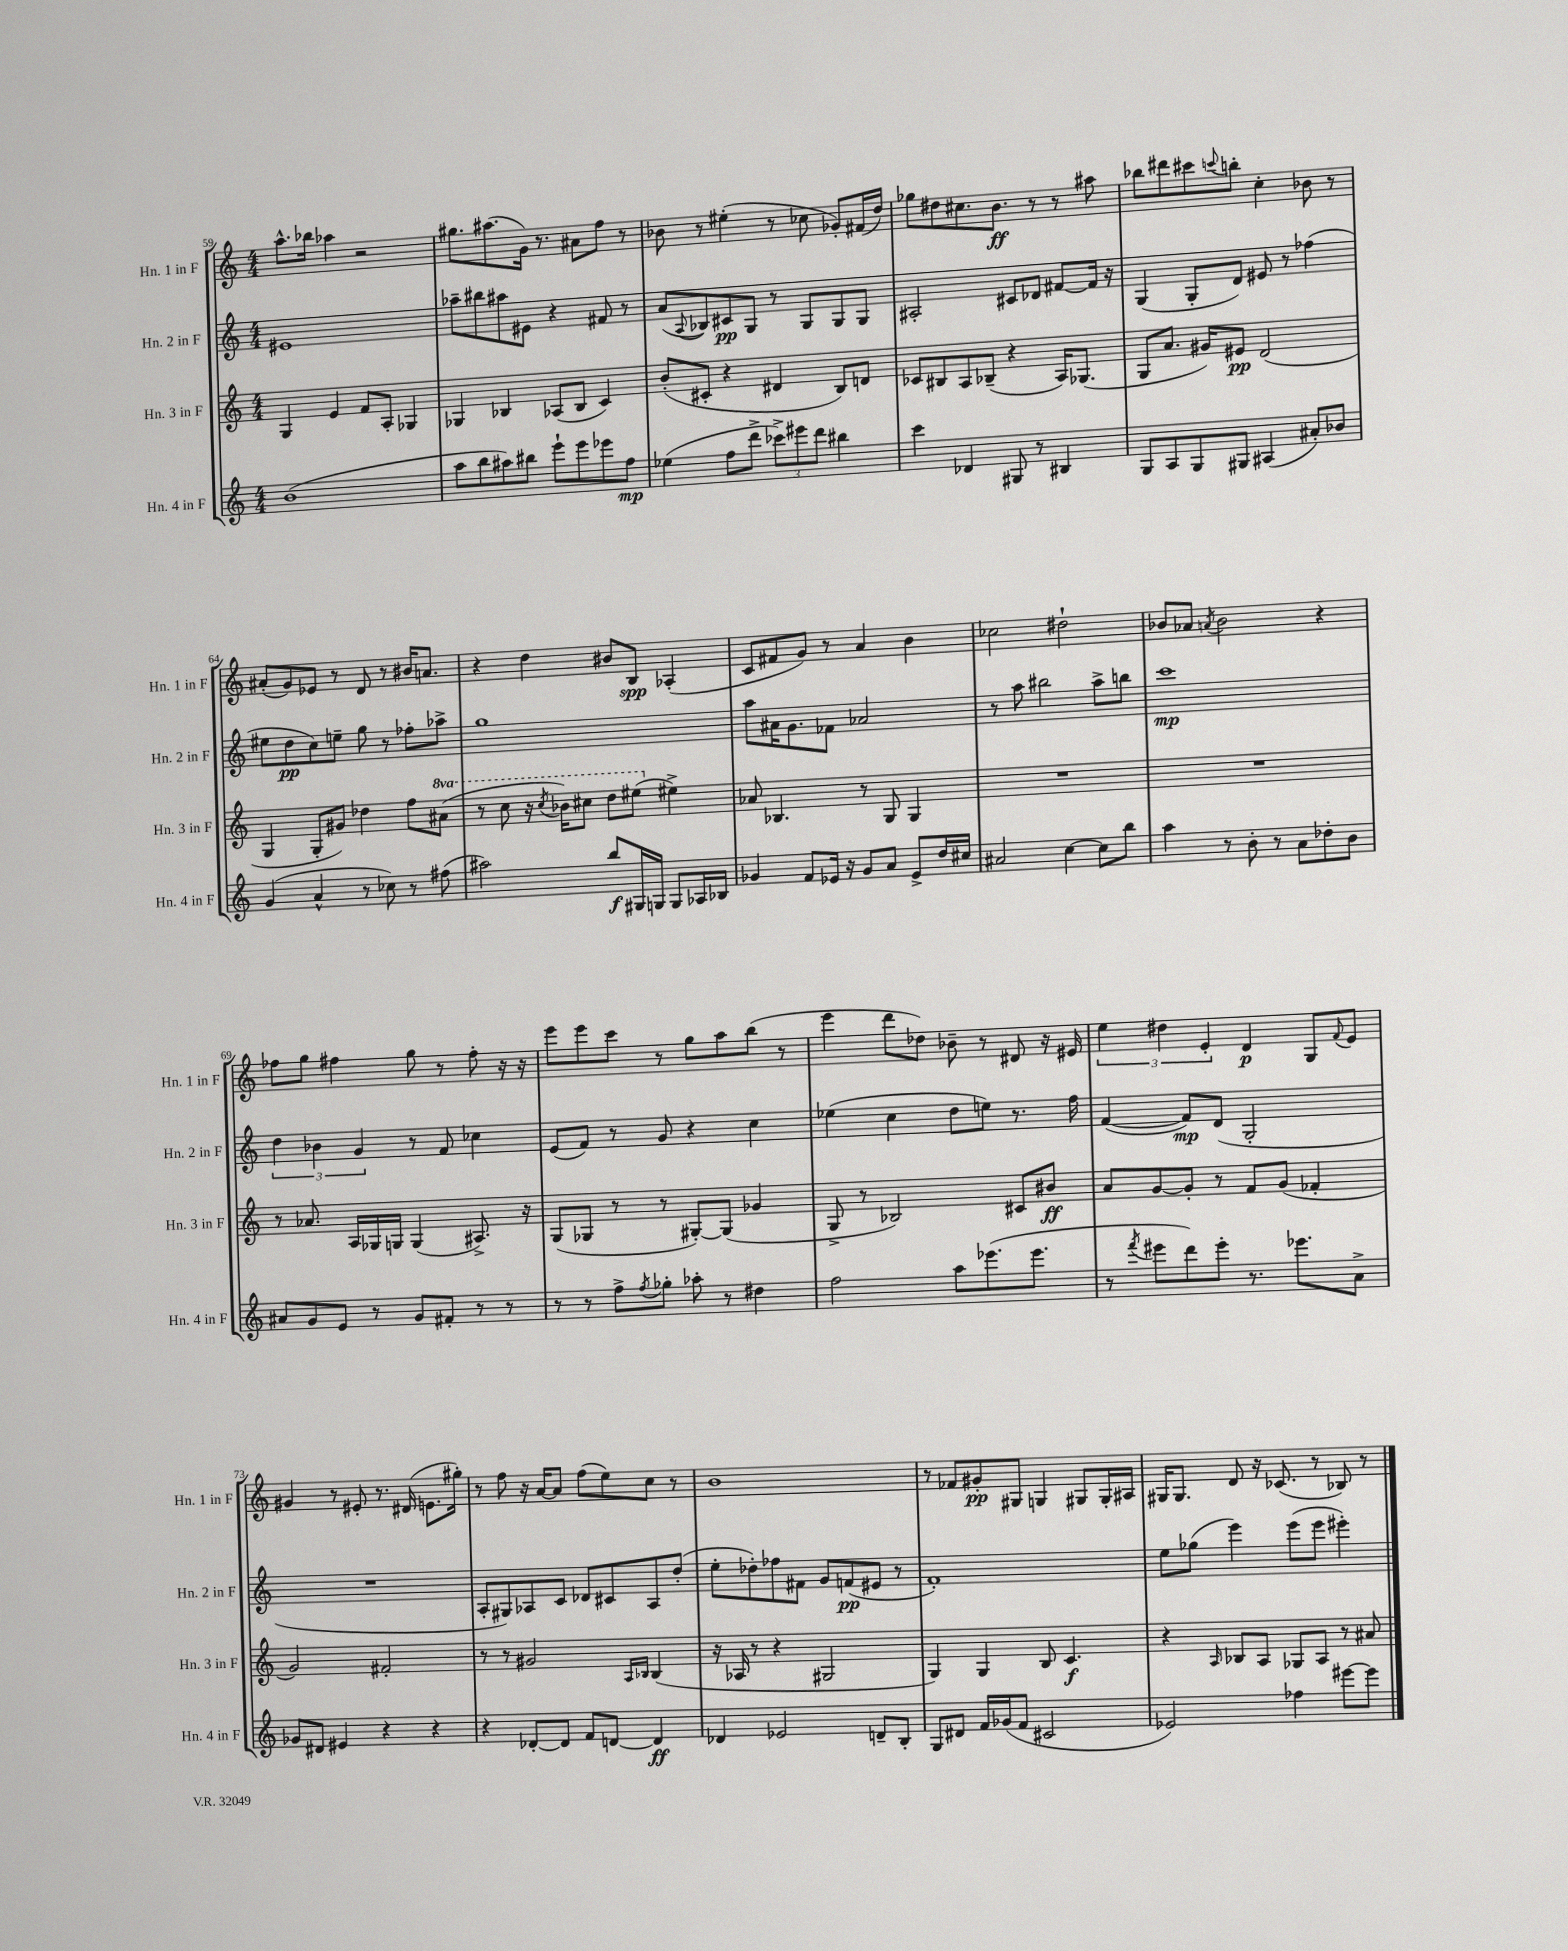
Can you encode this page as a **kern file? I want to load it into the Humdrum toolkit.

**kern	**dynam	**kern	**dynam	**kern	**dynam	**kern	**dynam
*part4	*part4	*part3	*part3	*part2	*part2	*part1	*part1
*staff4	*staff4	*staff3	*staff3	*staff2	*staff2	*staff1	*staff1
*I"Hn. 4 in F	*	*I"Hn. 3 in F	*	*I"Hn. 2 in F	*	*I"Hn. 1 in F	*
*I'Hn. 4 in F	*	*I'Hn. 3 in F	*	*I'Hn. 2 in F	*	*I'Hn. 1 in F	*
*clefG2	*	*clefG2	*	*clefG2	*	*clefG2	*
*k[]	*	*k[]	*	*k[]	*	*k[]	*
*M4/4	*	*M4/4	*	*M4/4	*	*M4/4	*
=59	=59	=59	=59	=59	=59	=59	=59
(1b	.	4G/	.	1e#X	.	8.aa^^\L	.
.	.	.	.	.	.	16bb-X\Jk	.
.	.	4e/	.	.	.	4aa-X\	.
.	.	8f/L	.	.	.	2r	.
.	.	8A'/J	.	.	.	.	.
.	.	4G-X/	.	.	.	.	.
=60	=60	=60	=60	=60	=60	=60	=60
8aa\L	.	4G-X/	.	8aa-X~\L	.	8.gg#X\L	.
8bb\	.	.	.	8bb#X\	.	.	.
.	.	.	.	.	.	(8.aa#X\	.
8aa#X\)	.	4B-X/	.	8aa#X\	.	.	.
8bb#X\J	.	.	.	8e#X\J	.	16g\Jk)	.
.	.	.	.	.	.	8.r	.
8eee`\L	.	(8A-X/L	.	4r	.	.	.
8eee\	.	8B-/J	.	.	.	8a#X\L	.
8eee-X\	.	4c/)	.	8f#X/	.	8ff\J	.
8ff\J	mp	.	.	8r	.	8r	.
=61	=61	=61	=61	=61	=61	=61	=61
(4ee-X\	.	(8b'/L	.	(8a/L	.	8b-X\	.
.	.	.	.	8qqA/	.	.	.
.	.	8c#X'/J	.	8B-X/)	.	8r	.
8ff\L	.	4r	.	8c#X/	pp	(4ee#X'\	.
8ddd^\J	.	.	.	8G/J	.	.	.
12ccc-X^\L)	.	4d#X/	.	8r	.	8r	.
12eee#X\	.	.	.	.	.	.	.
.	.	.	.	8G/L	.	8cc-X\	.
12ddd\J	.	.	.	.	.	.	.
4bb#X\	.	8B/L)	.	8G/	.	8g-X'/L)	.
.	.	8dn/J	.	8G/J	.	(16f#X/L	.
.	.	.	.	.	.	16dd/JJ)	.
=62	=62	=62	=62	=62	=62	=62	=62
4ccc\	.	8c-X/L	.	2A#X'/	.	8gg-X\L	.
.	.	8B#X/	.	.	.	8dd#X\	.
4d-X/	.	8A/	.	.	.	8.cc#X\	.
.	.	(8B-X~/J	.	.	.	.	.
.	.	.	.	.	.	8.b\J	ff
8G#X/	.	4r	.	8c#X/L	.	.	.
8r	.	.	.	8d-X/J	.	8r	.
4B#X/	.	16A/KL)	.	[8f#X/L	.	8r	.
.	.	(8.G-X/J	.	.	.	.	.
.	.	.	.	16f#/Jk]	.	8aa#X\	.
.	.	.	.	16r	.	.	.
=63	=63	=63	=63	=63	=63	=63	=63
8G/L	.	8G/L	.	(4G/	.	8bb-X\L	.
8A/	.	8.a/J	.	.	.	8ddd#X\	.
8G/	.	.	.	8G'/L	.	8ccc#X\	.
.	.	16g#X/KL)	.	.	.	.	.
.	.	.	.	.	.	8qqcccn/	.
8G#X/J	.	8e#X/J	pp	8d/J)	.	8bbn'\J	.
(4A#X/	.	(2d/	.	8e#X/	.	4cc'\	.
.	.	.	.	8r	.	.	.
8a#X'/L)	.	.	.	(4ff-X\	.	8b-X\	.
8b-X/J	.	.	.	.	.	8r	.
!!LO:LB:g=z
=64	=64	=64	=64	=64	=64	=64	=64
(4g/	.	4G/	.	8ee#X\L	.	(8a#X'/L	.
.	.	.	.	8dd\	pp	8g/)	.
4a^^/	.	8G'/L	.	8cc\)	.	8e-X/J	.
.	.	8g#X/J)	.	8een~\J	.	8r	.
8r	.	4dd-X\	.	8gg\	.	8d/	.
8cc-X\)	.	.	.	8r	.	8r	.
8r	.	8ff\L	.	8ff-X'\L	.	16b#X/KL	.
.	.	.	.	.	.	8.an/J	.
*	*	*8va	*	*	*	*	*
(8ff#X\	.	(8aa#X\J	.	8aa-X^\J	.	.	.
=65	=65	=65	=65	=65	=65	=65	=65
2aa#X\)	.	8r	.	1gg	.	4r	.
.	.	8ccc\	.	.	.	.	.
.	.	16r	.	.	.	4dd\	.
.	.	8qccc/	.	.	.	.	.
.	.	16bb-X\KL)	.	.	.	.	.
.	.	8ccc#X\J	.	.	.	.	.
8bb/L	f	8ddd\L	.	.	.	8b#X/L	.
16G#X/L	.	(8eee#X\J	.	.	.	8B/J	spp
16Gn/JJ	.	.	.	.	.	.	.
*	*	*X8va	*	*	*	*	*
8G/L	.	4ee#X^\)	.	.	.	(4A-X'/	.
16A-X/L	.	.	.	.	.	.	.
16B-X/JJ	.	.	.	.	.	.	.
=66	=66	=66	=66	=66	=66	=66	=66
4g-X/	.	8a-X/	.	8aa\L	.	8c/L	.
.	.	4.B-X/	.	16a#X\K	.	8f#X/	.
.	.	.	.	8.g\	.	.	.
8f/L	.	.	.	.	.	8g/J)	.
16e-X/Jk	.	.	.	8f-X\J	.	8r	.
16r	.	.	.	.	.	.	.
8g-/L	.	8r	.	2a-X/	.	4a/	.
8a/J	.	8G/	.	.	.	.	.
8e-^/L	.	4G/	.	.	.	4b\	.
16dd/L	.	.	.	.	.	.	.
16cc#X/JJ	.	.	.	.	.	.	.
=67	=67	=67	=67	=67	=67	=67	=67
2a#X/	.	1r	.	8r	.	2cc-X\	.
.	.	.	.	8aa\	.	.	.
.	.	.	.	2bb#X\	.	.	.
[4cc\	.	.	.	.	.	2dd#X`\	.
8cc\L]	.	.	.	8aa^\L	.	.	.
8bb\J	.	.	.	8bbn\J	.	.	.
=68	=68	=68	=68	=68	=68	=68	=68
4aa\	.	1r	.	1ccc	mp	8b-X/L	.
.	.	.	.	.	.	8a-X/J	.
.	.	.	.	.	.	8qan/	.
8r	.	.	.	.	.	2b-\	.
8b'\	.	.	.	.	.	.	.
8r	.	.	.	.	.	.	.
8a\L	.	.	.	.	.	.	.
8dd-X'\	.	.	.	.	.	4r	.
8b\J	.	.	.	.	.	.	.
!!LO:LB:g=z
=69	=69	=69	=69	=69	=69	=69	=69
8a#X/L	.	8r	.	6dd\	.	8ff-X\L	.
8g/	.	8.a-X/	.	.	.	8gg\J	.
.	.	.	.	6b-X\	.	.	.
8e/J	.	.	.	.	.	4ff#X\	.
.	.	16A/LL	.	.	.	.	.
.	.	.	.	6g/	.	.	.
8r	.	16G-X/	.	.	.	.	.
.	.	16Gn/JJ	.	.	.	.	.
8g/L	.	(4G/	.	8r	.	8gg\	.
8f#X'/J	.	.	.	8f/	.	8r	.
8r	.	8.A#X^/)	.	4cc-X\	.	8ff#'\	.
8r	.	.	.	.	.	16r	.
.	.	16r	.	.	.	16r	.
=70	=70	=70	=70	=70	=70	=70	=70
8r	.	(8G/L	.	(8e/L	.	8eee\L	.
8r	.	8G-X/J	.	8f/J)	.	8eee\	.
8ff^\L	.	8r	.	8r	.	8ccc\J	.
8qff/	.	.	.	.	.	.	.
8gg-X'\J	.	8r	.	8g/	.	8r	.
8aa-X'\	.	[8G#X'/L)	.	4r	.	8gg\L	.
8r	.	(8G#/J]	.	.	.	8aa\	.
4dd#X\	.	4g-X/	.	4cc\	.	(8bb\J	.
.	.	.	.	.	.	8r	.
=71	=71	=71	=71	=71	=71	=71	=71
2ff\	.	8G^/	.	(4ee-X\	.	4eee\	.
.	.	8r	.	.	.	.	.
.	.	2B-X/)	.	4cc\	.	8ddd\L	.
.	.	.	.	.	.	8dd-X\J)	.
8aa\L	.	.	.	8dd\L	.	8b-X~\	.
(8.eee-X\	.	.	.	8een\J)	.	8r	.
.	.	8c#X/L	.	8.r	.	8d#X/	.
8.eee-\J	.	.	.	.	.	.	.
.	.	8b#X/J	ff	.	.	16r	.
.	.	.	.	16ff\	.	16e#X/	.
=72	=72	=72	=72	=72	=72	=72	=72
8r	.	8a/L	.	([4f/	.	6ee\	.
8qfff/	.	.	.	.	.	.	.
8eee#X\L	.	[8g/	.	.	.	.	.
.	.	.	.	.	.	6dd#X\	.
8ddd\)	.	8g'/J]	.	8f/L])	mp	.	.
.	.	.	.	.	.	6e'/	.
8eee#'\J	.	8r	.	(8d/J	.	.	.
8.r	.	8f/L	.	2G'/	.	4d/	p
.	.	(8g/J	.	.	.	.	.
8.eee-X\L	.	.	.	.	.	.	.
.	.	4f-X'/	.	.	.	8G/L	.
.	.	.	.	.	.	8qqf/	.
8a^\J	.	.	.	.	.	8e/J	.
!!LO:LB:g=z
=73	=73	=73	=73	=73	=73	=73	=73
8g-X/L	.	2g/)	.	1r	.	4g#X/	.
8d#X/J	.	.	.	.	.	.	.
4e#X/	.	.	.	.	.	8r	.
.	.	.	.	.	.	8e#X'/	.
4r	.	2f#X'/	.	.	.	8.r	.
.	.	.	.	.	.	(16d#X/	.
4r	.	.	.	.	.	8.en\L	.
.	.	.	.	.	.	16gg#X'\Jk)	.
=74	=74	=74	=74	=74	=74	=74	=74
4r	.	8r	.	8A'/L	.	8r	.
.	.	8r	.	8G#X/)	.	8ff\	.
[8d-X'/L	.	2g#X/	.	8A-X/	.	16r	.
.	.	.	.	.	.	[16a/KL	.
8d-/J]	.	.	.	8c/J	.	8a/J]	.
8f/L	.	.	.	8d-X/L	.	(8ff\L	.
[8dn/J	.	.	.	8c#X/	.	8ee\)	.
.	.	16qqA/LL	.	.	.	.	.
.	.	16qqB-X/JJ	.	.	.	.	.
4d/]	ff	(4B-/	.	8A-/	.	8cc\J	.
.	.	.	.	(8dd'/J	.	8r	.
=75	=75	=75	=75	=75	=75	=75	=75
4d-X/	.	16r	.	8ee'\L	.	1b	.
.	.	16A-X/	.	.	.	.	.
.	.	8r	.	8dd-X'\)	.	.	.
2e-X/	.	4r	.	8ff-X\	.	.	.
.	.	.	.	8f#X\J	.	.	.
.	.	2G#X/	.	8g/L	.	.	.
.	.	.	.	(8fn/	pp	.	.
8dn~/L	.	.	.	8e#X/J	.	.	.
8B'/J	.	.	.	8r	.	.	.
=76	=76	=76	=76	=76	=76	=76	=76
8G/L	.	4G/)	.	1f')	.	8r	.
8d#X/J	.	.	.	.	.	8f-X/L	.
16f/LL	.	4G/	.	.	.	8g#X'/	pp
(16g-X/J	.	.	.	.	.	.	.
8f/J	.	.	.	.	.	8G#X/J	.
2c#X/	.	8B/	.	.	.	4Gn/	.
.	.	4.c/	f	.	.	.	.
.	.	.	.	.	.	8G#X/L	.
.	.	.	.	.	.	16G#'/L	.
.	.	.	.	.	.	16A#X/JJ	.
=77	=77	=77	=77	=77	=77	=77	=77
2e-X/)	.	4r	.	8ee\L	.	16G#X/KL	.
.	.	.	.	.	.	8.G#/J	.
.	.	.	.	(8gg-X\J	.	.	.
.	.	16qqA/	.	.	.	.	.
.	.	8B-X/L	.	4eee\)	.	8d/	.
.	.	8A/J	.	.	.	16r	.
.	.	.	.	.	.	(8.c-X/	.
4ff-X\	.	8G-X/L	.	(8eee\L	.	.	.
.	.	8A/J	.	8eee\J	.	8r	.
[8eee#X\L	.	8r	.	4eee#X'\)	.	8B-X/)	.
8eee#\J]	.	8a#X/	.	.	.	8r	.
==	==	==	==	==	==	==	==
*-	*-	*-	*-	*-	*-	*-	*-
